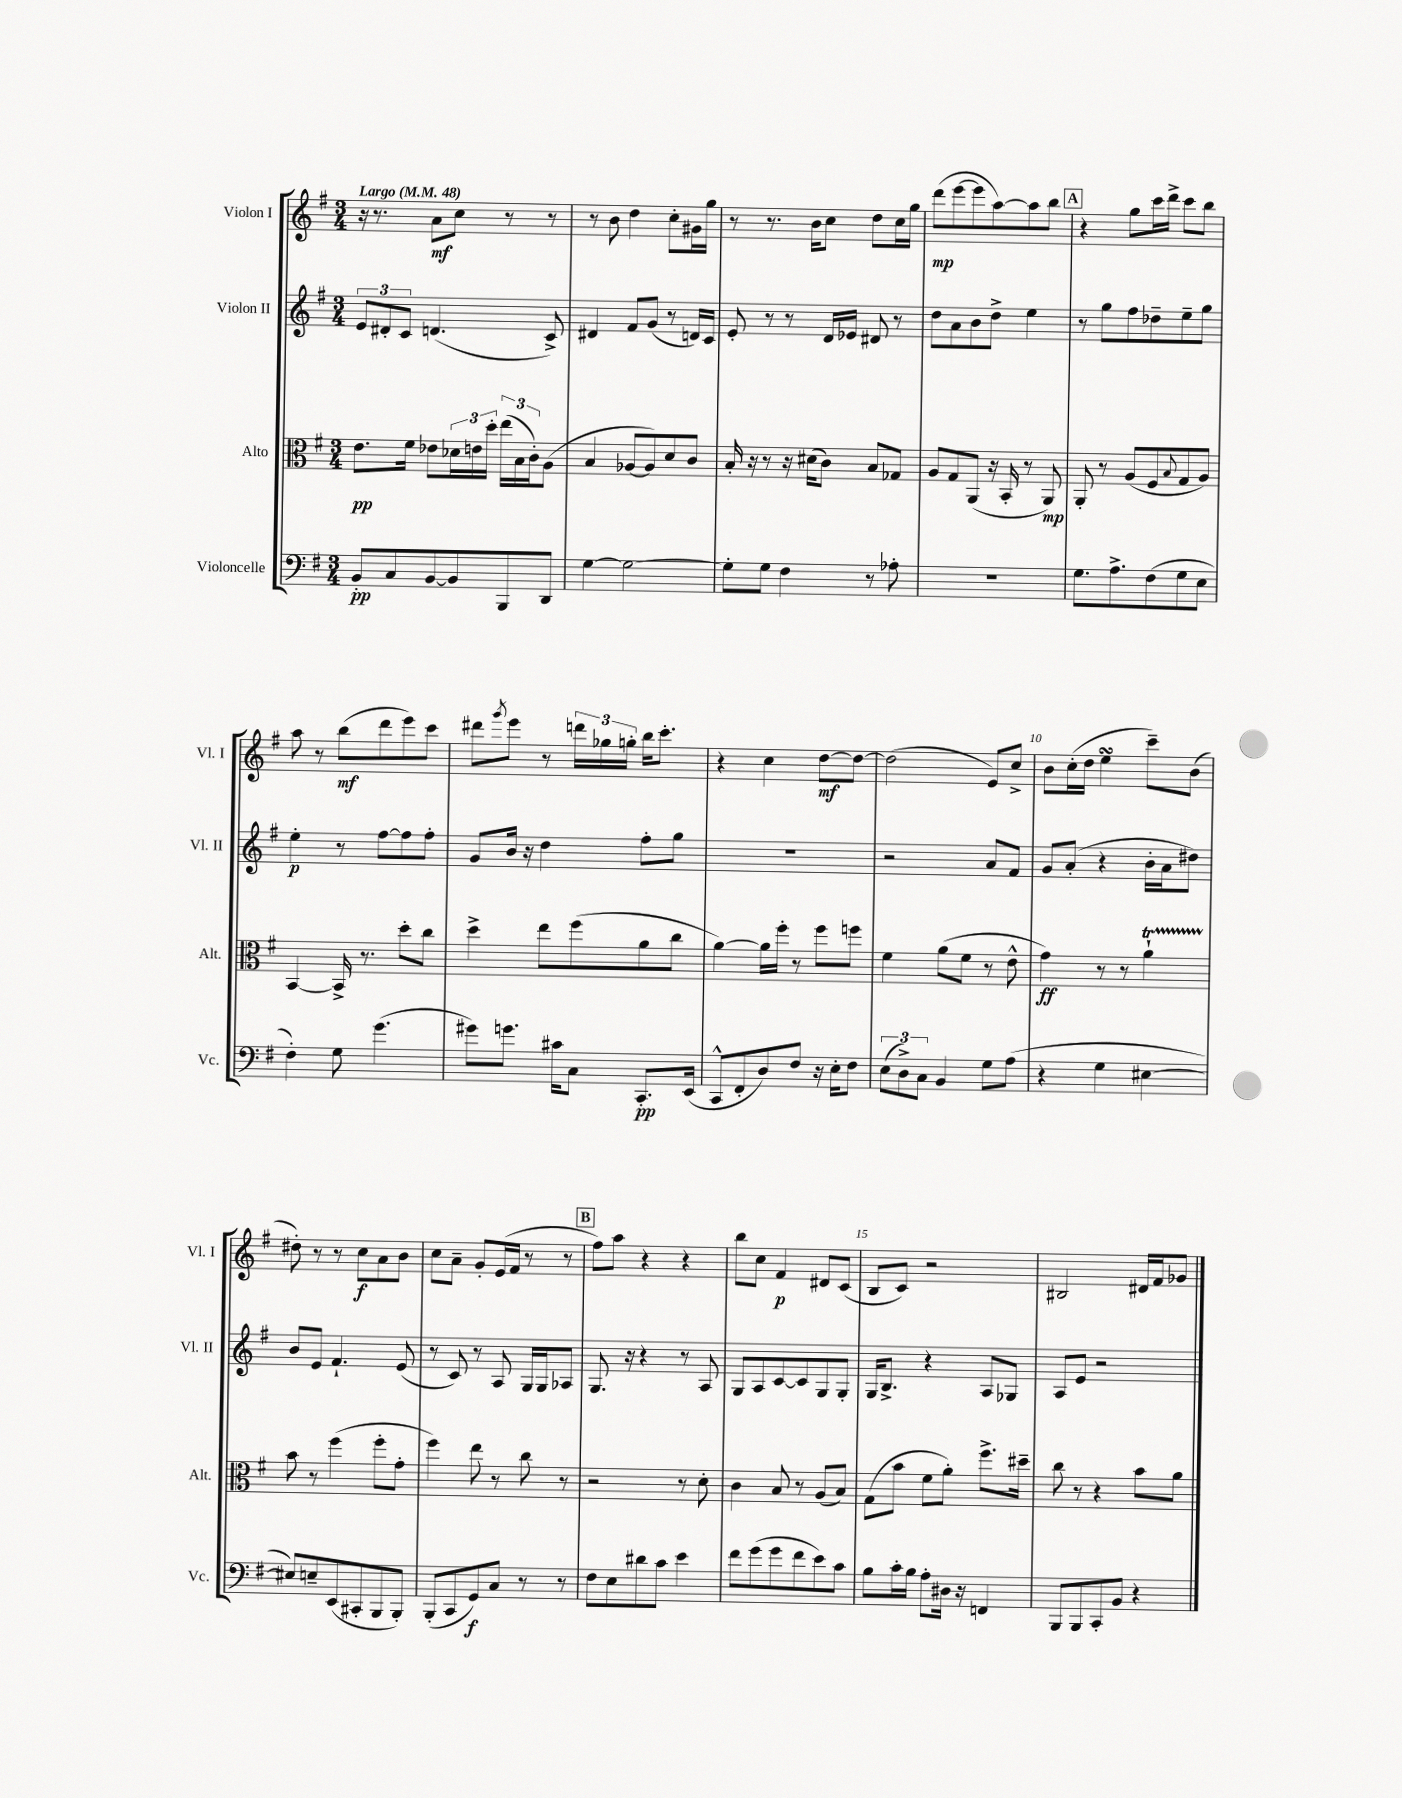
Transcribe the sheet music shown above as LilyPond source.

<<
\new StaffGroup <<
\new Staff = "s0" \with { instrumentName = "Violon I" shortInstrumentName = "Vl. I" } {
    \clef treble \key g \major \numericTimeSignature \time 3/4 \tempo "Largo" 4 = 48
    r16 r8. a'8\mf c''8 r8 r8 |
    r8 b'8 d''4 c''8-. gis'16 g''16 |
    r8 r8. b'16 c''8 d''8 c''16 g''16 |
    d'''8\mp( e'''8~ e'''8 a''8~) a''8 b''8 |
    \mark \markup { \box "A" } r4 g''8 c'''16 d'''16-> c'''8 b''8 |
    a''8 r8 b''8\mf( d'''8 e'''8) c'''8 |
    dis'''8 \acciaccatura { g'''8 } e'''8 r8 \tuplet 3/2 { d'''16 ges''16 g''16-. } b''16 c'''8.-. |
    r4 c''4 d''8~\mf d''8~ |
    d''2( e'8) c''8-> |
    b'8 c''16-.( d''16 e''4\turn c'''8--) b'8( |
    dis''8-.) r8 r8 c''8\f a'8 b'8 |
    c''8 a'8-- g'8-. e'16( fis'16 r8 r8 |
    \mark \markup { \box "B" } fis''8) a''8 r4 r4 |
    b''8 c''8 fis'4\p dis'8 c'8( |
    b8 c'8) r2 |
    bis2 dis'16 fis'16 ges'8 \bar "|." |
}
\new Staff = "s1" \with { instrumentName = "Violon II" shortInstrumentName = "Vl. II" } {
    \clef treble \key g \major \numericTimeSignature \time 3/4
    \tuplet 3/2 { e'8 dis'8-. c'8 } d'4.( c'8->) |
    dis'4 fis'8 g'8( r8 d'16) c'16 |
    e'8-. r8 r8 d'16 ees'16 dis'8 r8 |
    d''8 a'8 b'8 d''8-> e''4 |
    \mark \markup { \box "A" } r8 g''8 fis''8 des''8-- e''8-- g''8 |
    e''4-.\p r8 fis''8~ fis''8 fis''8-. |
    g'8 b'16 r16 d''4 fis''8-. g''8 |
    R2. |
    r2 a'8 fis'8 |
    g'8 a'8-.( r4 b'16-. a'16 dis''8) |
    b'8 e'8 fis'4.-! e'8( |
    r8 c'8) r8 a8 g16 g16 aes8 |
    \mark \markup { \box "B" } g8. r16 r4 r8 a8 |
    g8 a8 c'8~ c'8 g8 g8-. |
    g16 b8.-> r4 a8 ges8 |
    a8 e'8 r2 \bar "|." |
}
\new Staff = "s2" \with { instrumentName = "Alto" shortInstrumentName = "Alt." } {
    \clef alto \key g \major \numericTimeSignature \time 3/4
    e'8.\pp fis'16 ees'8 \tuplet 3/2 { des'16 e'16 d''16-. } \tuplet 3/2 { e''16( b16 c'16-.) } a8( |
    b4 aes8~ aes8) d'8 c'8 |
    b16-. r16 r8 r16 dis'16( c'8) b8 ges8 |
    a8 g8 a,8( r16 b,16-. r8 a,8\mp) |
    \mark \markup { \box "A" } a,8-. r8 a8( fis8 \appoggiatura { b8 } g8 a8) |
    b,4~ b,16-> r8. d''8-. c''8 |
    d''4-> e''8 fis''8( a'8 c''8 |
    a'4~) a'16 fis''16-. r8 fis''8 f''8 |
    fis'4 a'8( fis'8 r8 e'8-^ |
    g'4\ff) r8 r8 a'4-!\startTrillSpan |
    b'8\stopTrillSpan r8 fis''4( fis''8-. g'8-. |
    fis''4) e''8 r8 c''8 r8 |
    \mark \markup { \box "B" } r2 r8 d'8-. |
    c'4 b8 r8 a8( b8) |
    g8( b'8 fis'8 a'8-.) fis''8.-> dis''16-- |
    c''8 r8 r4 b'8 a'8 \bar "|." |
}
\new Staff = "s3" \with { instrumentName = "Violoncelle" shortInstrumentName = "Vc." } {
    \clef bass \key g \major \numericTimeSignature \time 3/4
    b,8-.\pp c8 b,8~ b,8 b,,8 d,8 |
    g4~ g2~ |
    g8-. g8 fis4 r8 aes8-. |
    R2. |
    \mark \markup { \box "A" } g8. a8.-> fis8( g8 e8 |
    fis4-.) g8 g'4.( |
    gis'8) g'8. cis'16 c8 c,8.-.\pp e,16( |
    c,8-^ fis,8-. d8) fis8 r16 e16-. fis8 |
    \tuplet 3/2 { e8( d8->) c8 } b,4 g8 a8( |
    r4 g4 eis4~ |
    eis8) e8-- e,8( cis,8-. b,,8 b,,8-.) |
    b,,8-.( c,8 g,8\f) c8 r8 r8 |
    \mark \markup { \box "B" } fis8 e8 dis'8 c'8 e'4 |
    fis'8 g'8( g'8 fis'8 e'8) c'8 |
    b8 c'16-. b16 a8-. dis16 r16 f,4 |
    b,,8 b,,8 c,8-. b,8 r4 \bar "|." |
}
>>
>>
\layout { \context { \Score \override BarNumber.break-visibility = ##(#f #t #t) barNumberVisibility = #(every-nth-bar-number-visible 5) } }
